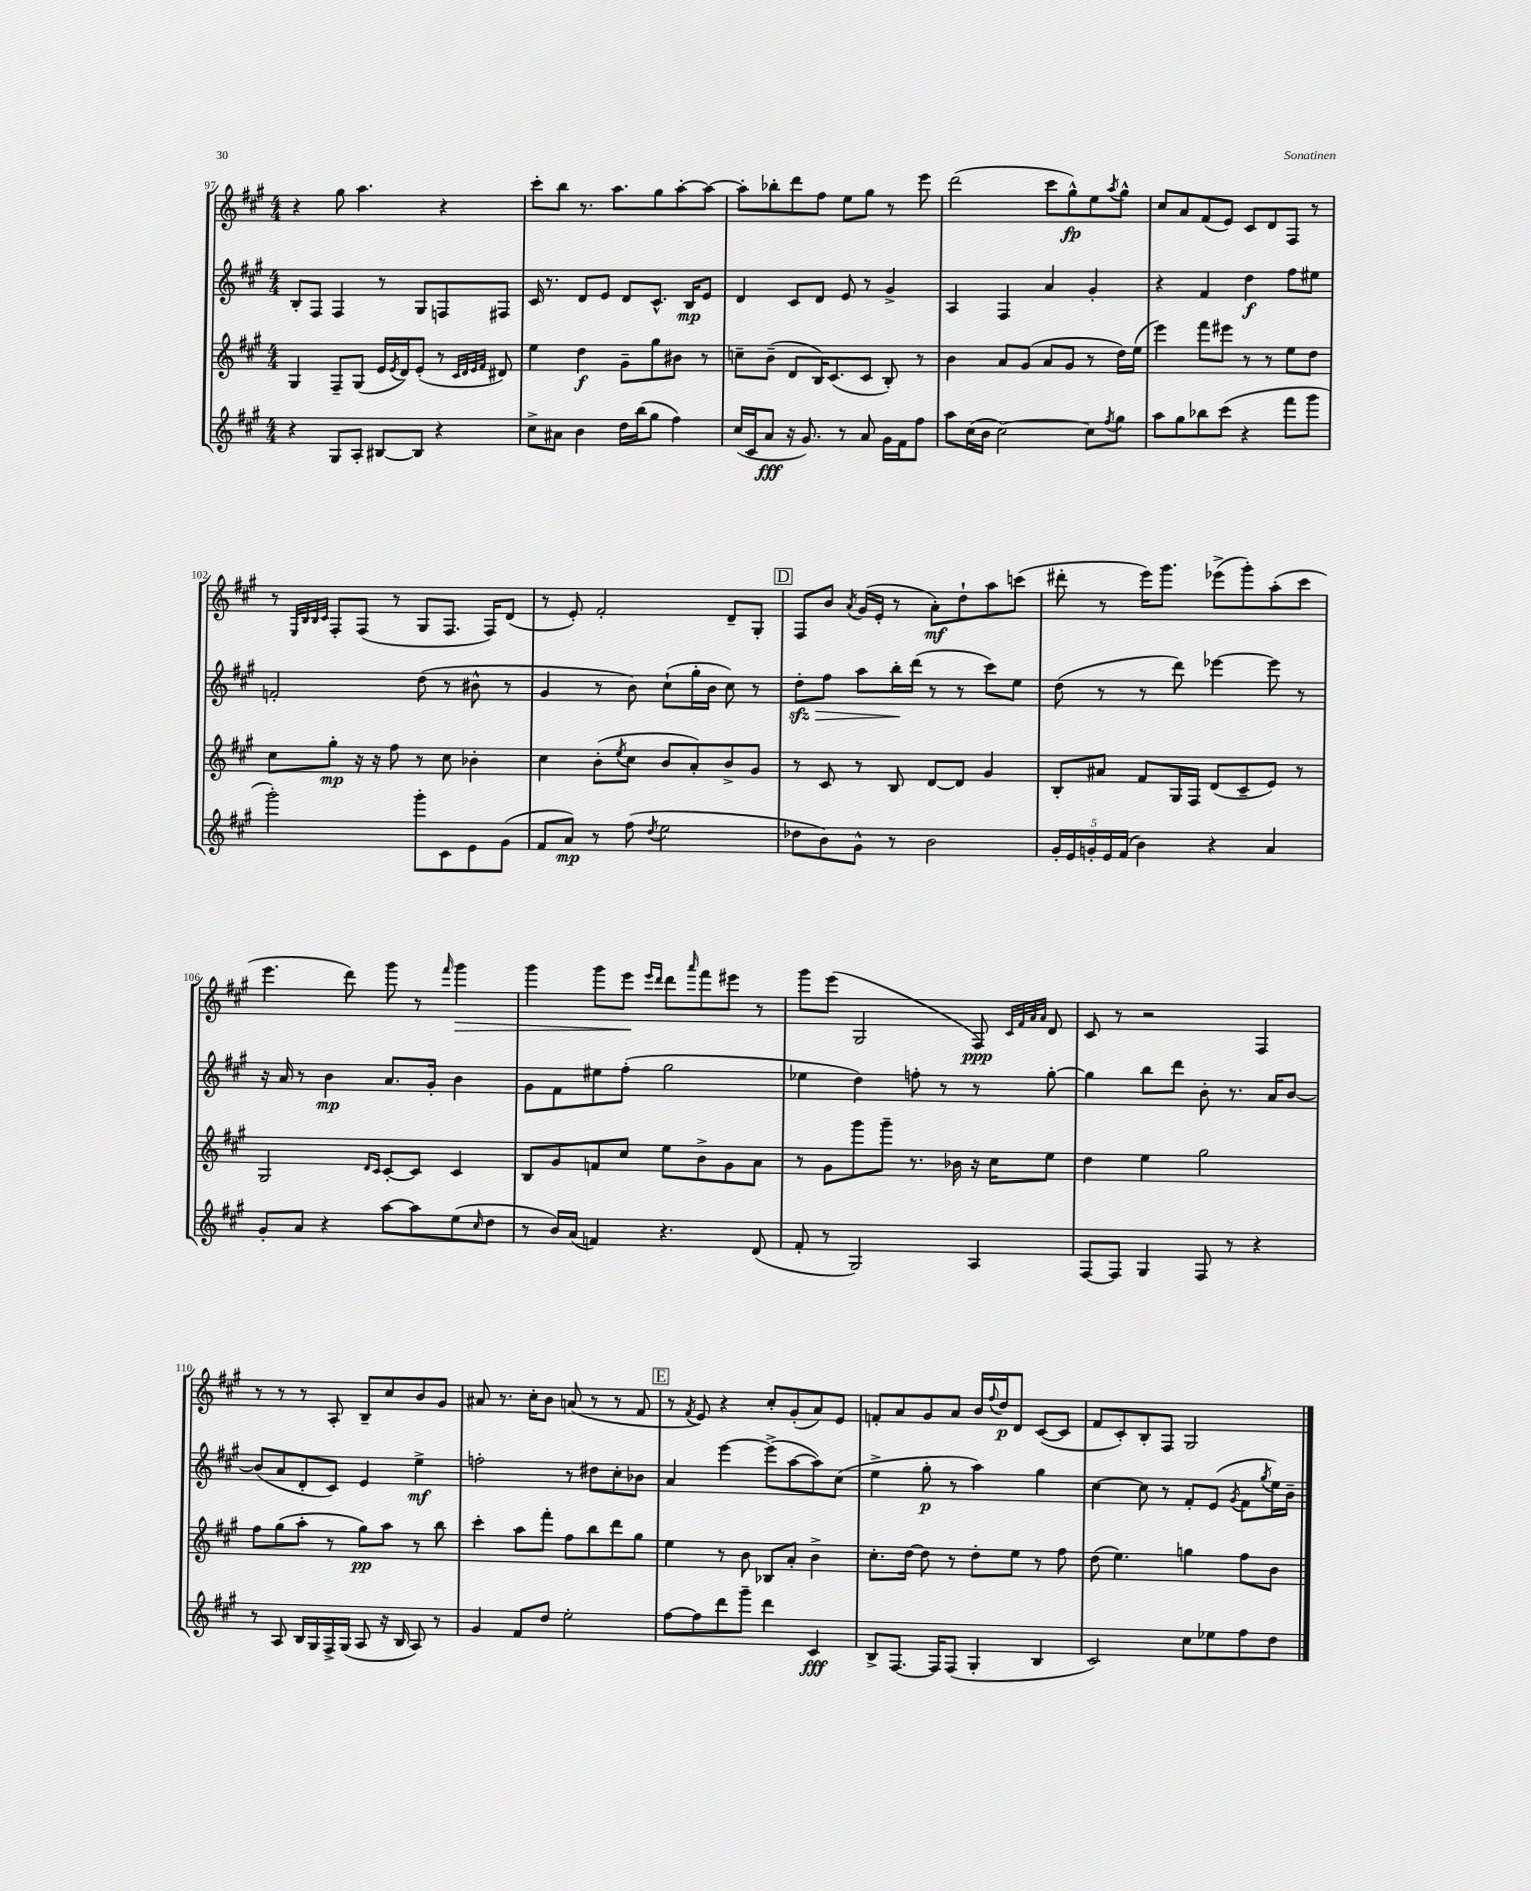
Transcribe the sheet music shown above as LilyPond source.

<<
\new StaffGroup <<
\new Staff = "s0" {
    \clef treble \key a \major \numericTimeSignature \time 4/4
    r4 gis''8 a''4. r4 |
    cis'''8-. b''8 r8. a''8. gis''8 a''8~-. a''8~ |
    a''8-. bes''8-. d'''8 fis''8 e''8 gis''8 r8 e'''8 |
    d'''2( cis'''8 gis''8-^\fp) e''8 \acciaccatura { a''8 } gis''8-^ |
    cis''8 a'8 fis'8( e'8) cis'8 d'8 fis8 r8 |
    r8 \grace { e32 b32 b32 cis'32 } fis8-. fis8( r8 gis8 fis8. fis16) d'8( |
    r8 e'8-.) fis'2-. d'8-- gis8-. |
    \mark \markup { \box "D" } fis8 b'8 \acciaccatura { a'8 } gis'16( e'16-. r8 a'8-.\mf) d''8-! a''8 c'''8( |
    dis'''8-. r8 e'''16) gis'''8. ees'''8->( gis'''8-.) a''8-.( cis'''8 |
    e'''4. d'''8) gis'''8 r8 \grace { fis'''16 } gis'''4\> |
    gis'''4 gis'''8 e'''8\! \grace { e'''16 d'''16 } d'''8 \grace { a'''16 } fis'''8 eis'''8 r8 |
    gis'''8 e'''8( gis2 fis8\ppp) \grace { cis'32 fis'32 a'32 a'32 } d'8 |
    cis'8 r8 r2 fis4 |
    r8 r8 r8 a8-. b8-- cis''8 b'8 gis'8 |
    ais'8 r8. cis''16-. b'8 a'8( r8 r8 fis'8 |
    \mark \markup { \box "E" } r8 \acciaccatura { fis'8 } e'8) r4 cis''8-. gis'8-.( a'8) e'8 |
    f'8-. a'8 gis'8 a'8 b'16 \appoggiatura { fis''8 } d''16\p d'8 cis'8~( cis'8 |
    fis'8 cis'8-.) b8-. fis8 gis2 \bar "|." |
}
\new Staff = "s1" {
    \clef treble \key a \major \numericTimeSignature \time 4/4
    b8-. fis8 fis4 r8 gis8 f8 fis8 |
    cis'16 r8. d'8 e'8 d'8 cis'8.-^ b16\mp e'8 |
    d'4 cis'8 d'8 e'8 r8 gis'4-> |
    a4 fis4 a'4 gis'4-. |
    r4 fis'4 d''4\f fis''8 eis''8 |
    f'2-. d''8( r8 bis'8-^ r8 |
    gis'4 r8 b'8) cis''8-!( gis''16-. b'16 cis''8) r8 |
    \mark \markup { \box "D" } d''8-.\sfz\> fis''8 a''8 b''16-.\! d'''16( r8 r8 cis'''8) e''8 |
    d''8( r8 r8 d'''8) ees'''4~ ees'''8 r8 |
    r16 a'16 r8 b'4\mp a'8. gis'16-. b'4 |
    gis'8 fis'8 eis''8 fis''8-.( gis''2 |
    ees''4 d''4) f''8-. r8 r8 gis''8~-. |
    gis''4 b''8 d'''8 b'8-. r8. a'16 b'8~ |
    b'8( a'8 d'8-. cis'8) e'4 e''4->\mf |
    f''2-. r8 dis''8 cis''8-. bes'8 |
    \mark \markup { \box "E" } a'4 e'''4~ e'''8->( a''8~ a''8) cis''8( |
    e''4-> gis''8-.\p r8 a''4) gis''4 |
    cis''4~ cis''8 r8 fis'8-. e'8( \acciaccatura { gis'8 } fis'8 \acciaccatura { gis''8 } e''16) b'16-- \bar "|." |
}
\new Staff = "s2" {
    \clef treble \key a \major \numericTimeSignature \time 4/4
    gis4 fis8-- gis8( e'16 \acciaccatura { e'8 } d'16) e'8-.( r8 \grace { cis'32 d'32 e'32 fis'32 } dis'8) |
    e''4 d''4\f gis'8-- gis''8 bis'8 r8 |
    c''8-- b'8--( d'8 b16) cis'8.( cis'8 b8-.) r8 |
    b'4 a'8 gis'8( a'8 gis'8 r8 d''16) e''16( |
    e'''4) fis'''8 eis'''8 r8 r8 e''8 d''8 |
    cis''8 gis''8-.\mp r16 r16 fis''8 r8 cis''8 bes'4-. |
    cis''4 b'8-.( \acciaccatura { e''8 } cis''8 b'8 a'8-.) b'8-> gis'8 |
    \mark \markup { \box "D" } r8 cis'8 r8 b8 d'8~ d'8 gis'4 |
    b8-. ais'8 fis'8 gis16 fis16 d'8( cis'8-- e'8) r8 |
    gis2 \grace { d'16 cis'16 } cis'8~-. cis'8 cis'4 |
    b8 gis'8 f'8 cis''8 e''8 b'8-> gis'8 a'8 |
    r8 gis'8 gis'''8 gis'''8-- r8. bes'16 r16 cis''16 e''8 |
    d''4 e''4 gis''2 |
    fis''8 gis''8( a''8-. r8 gis''8\pp) a''8 r8 b''8 |
    cis'''4-. a''8 fis'''8-. fis''8 b''8 d'''8 gis''8 |
    \mark \markup { \box "E" } e''4 r8 b'8 bes8 a'8-. b'4-> |
    cis''8.-. d''16~ d''8 r8 d''8-. e''8 r8 fis''8 |
    d''8( e''4.) g''4 fis''8 b'8 \bar "|." |
}
\new Staff = "s3" {
    \clef treble \key a \major \numericTimeSignature \time 4/4
    r4 gis8 a8-. bis8~ bis8 r4 |
    cis''8-> ais'8 b'4 d''16 b''16( gis''8 fis''4) |
    cis''16( cis'16 a'8\fff r16 gis'8.) r8 a'8 gis'16 fis'16 fis''8 |
    a''8 cis''16( b'16 cis''2~) cis''8 \acciaccatura { fis''8 } gis''8 |
    a''8 gis''8 bes''8 cis'''8( r4 fis'''8 gis'''8 |
    gis'''2-.) gis'''8-. cis'8 e'8 gis'8( |
    fis'8 a'8\mp) r8 fis''8( \acciaccatura { d''8 } e''2 |
    \mark \markup { \box "D" } des''8 b'8) gis'8-^ r8 b'2 |
    \tuplet 5/4 { gis'16-. e'16 g'16-. e'16 fis'16( } b'4) r4 a'4 |
    gis'8-. a'8 r4 a''8~ a''8 e''8( \grace { cis''16 } d''8 |
    r8 b'16) a'16( f'4) r4. d'8( |
    fis'8-. r8 gis2) a4 |
    fis8~ fis8 gis4 fis8 r8 r4 |
    r8 a8 b16 gis16 fis16-> gis16( a8 r16 b16 a8) r8 |
    gis'4 fis'8 d''8 e''2-. |
    \mark \markup { \box "E" } fis''8~ fis''8 d'''8 gis'''8-- d'''4 cis'4\fff |
    b8-> fis8.~ fis16 fis8( gis4-. b4 |
    cis'2) cis''8 ees''8 fis''8 d''8 \bar "|." |
}
>>
>>
\layout { \context { \Score currentBarNumber = #97 } }
